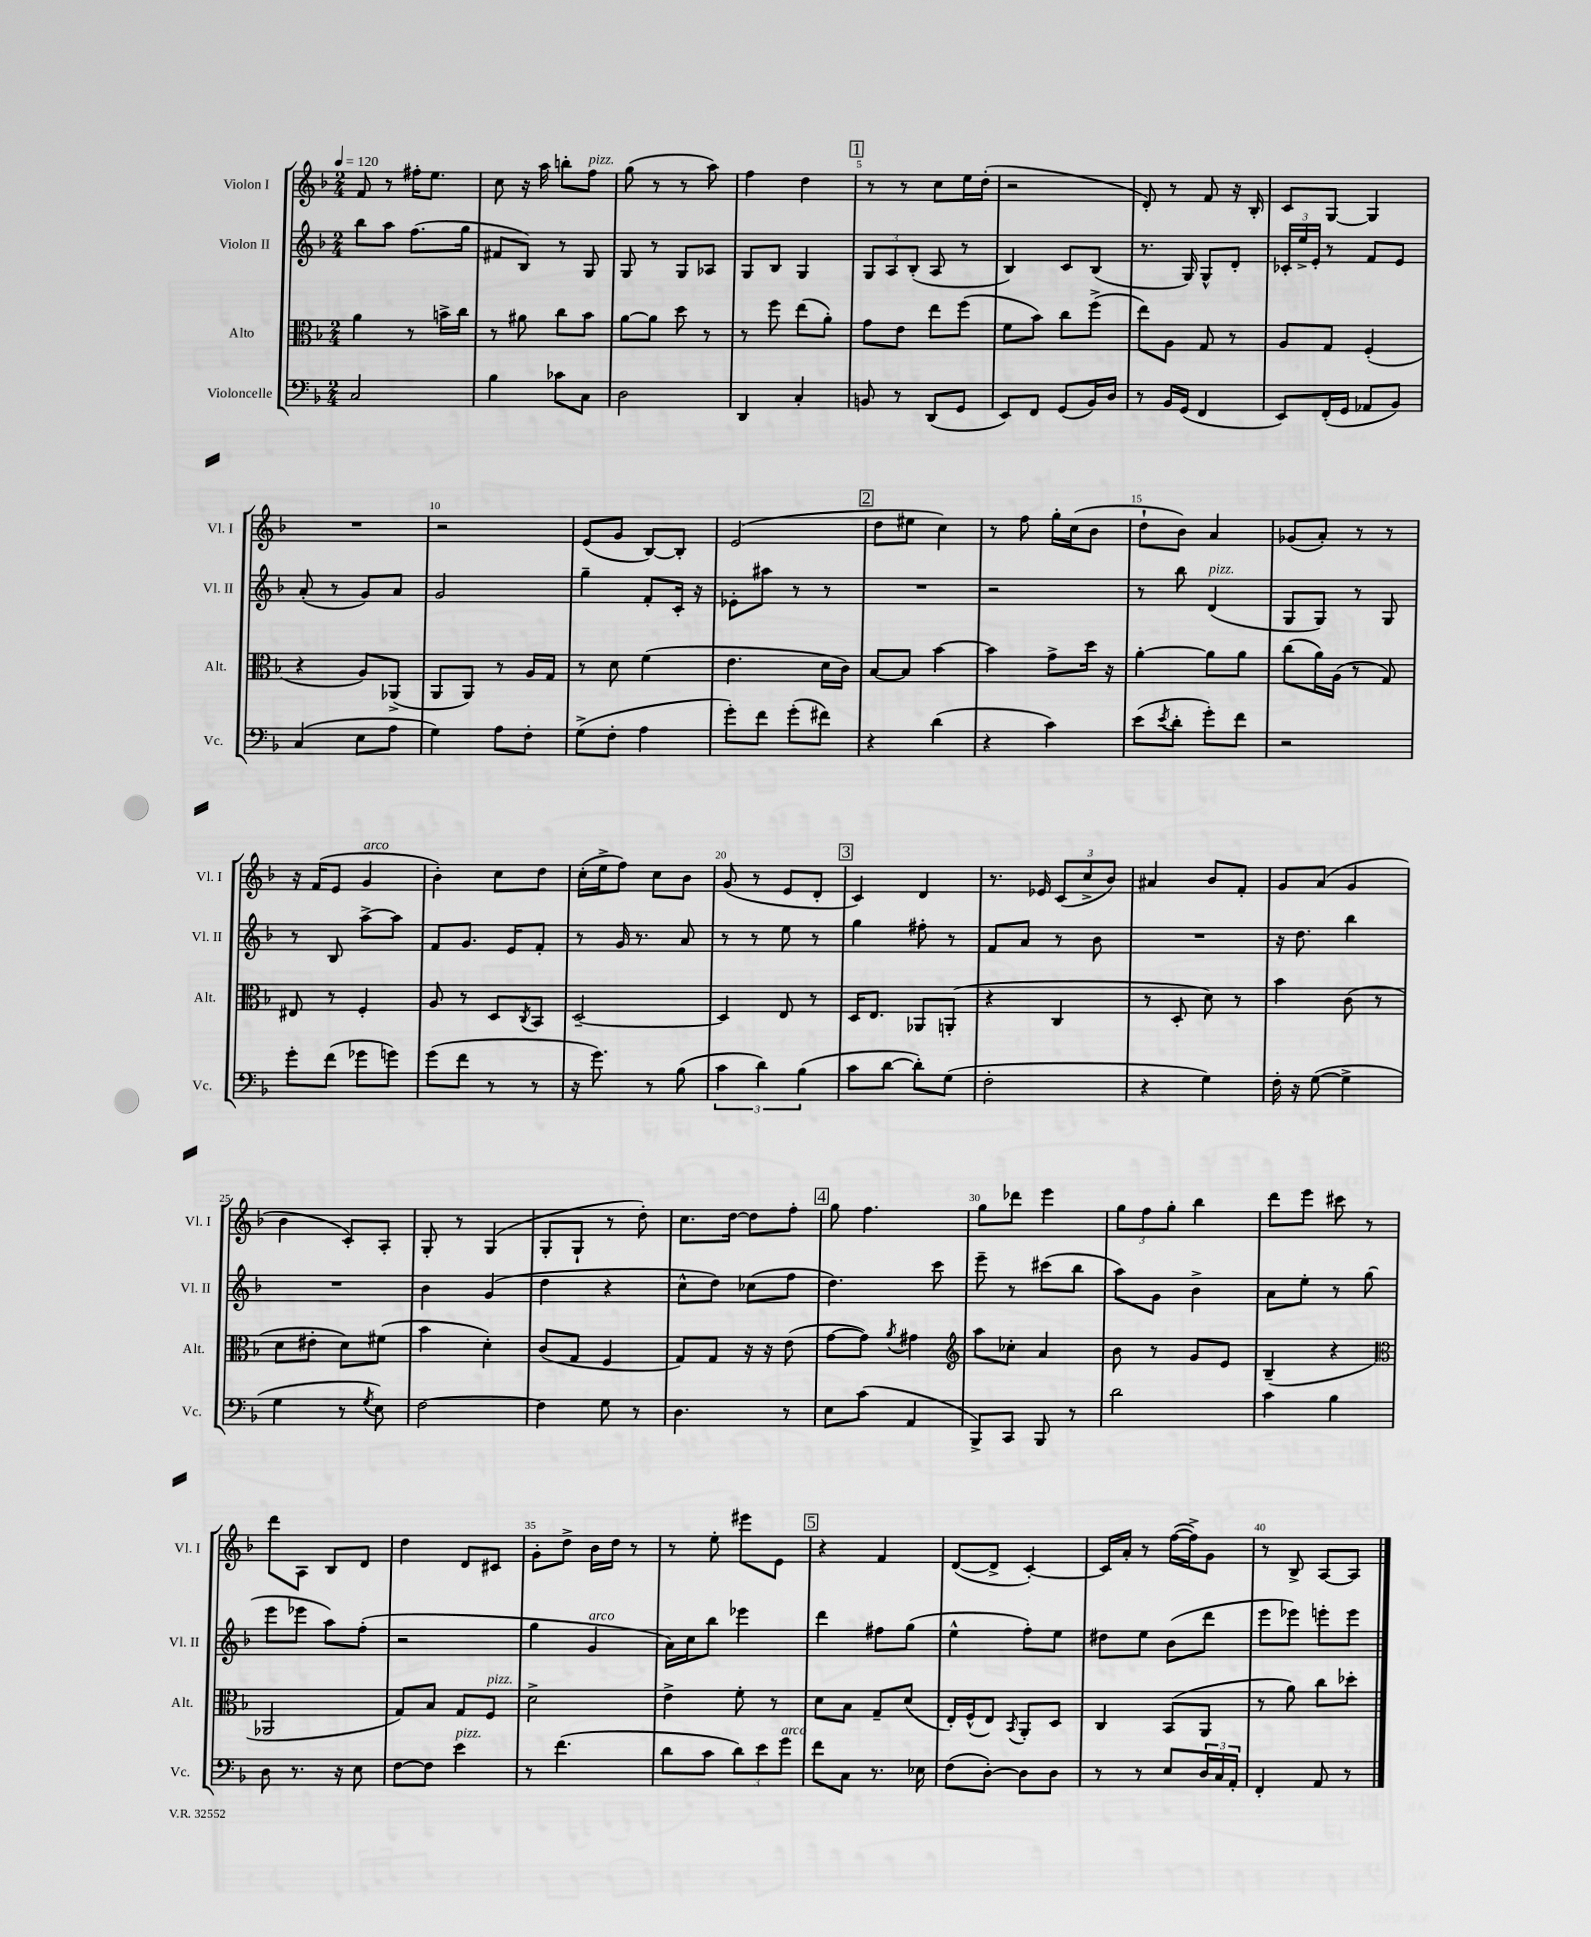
<<
\new StaffGroup <<
\new Staff = "s0" \with { instrumentName = "Violon I" shortInstrumentName = "Vl. I" } {
    \clef treble \key f \major \numericTimeSignature \time 2/4 \tempo 4 = 120
    f'8 r8 fis''16-. e''8. |
    c''8 r16 a''16 b''8-. f''8^\markup { \italic "pizz." } |
    g''8( r8 r8 a''8) |
    f''4 d''4 |
    \mark \markup { \box "1" } r8 r8 c''8 e''16 d''16-.( |
    r2 |
    d'8-.) r8 f'8 r16 bes16-. |
    c'8 g8~ g4 |
    R2 |
    r2 |
    e'8( g'8 bes8~) bes8-. |
    e'2( |
    \mark \markup { \box "2" } d''8 eis''8 c''4) |
    r8 f''8 g''16-. c''16( bes'8 |
    d''8-! bes'8) a'4 |
    ges'8( a'8-.) r8 r8 |
    r16 f'16( e'8 g'4^\markup { \italic "arco" } |
    bes'4-.) c''8 d''8 |
    c''16-.( e''16-> f''8) c''8 bes'8 |
    g'8( r8 e'8 d'8-. |
    \mark \markup { \box "3" } c'4) d'4 |
    r8. ees'16 \tuplet 3/2 { c'8( c''8-> bes'8) } |
    ais'4 bes'8 f'8-. |
    g'8 a'8( g'4 |
    bes'4 c'8-.) a8-. |
    g8-. r8 g4( |
    g8-. g8-! r8 d''8-.) |
    c''8. d''16~ d''8 f''8-. |
    \mark \markup { \box "4" } g''8 f''4. |
    g''8 des'''8 e'''4 |
    \tuplet 3/2 { g''8 f''8 g''8-. } bes''4 |
    d'''8 e'''8 cis'''8 r8 |
    d'''8 a8 bes8 d'8 |
    d''4 d'8 cis'8 |
    g'8-. d''8-> bes'16 d''16 r8 |
    r8 e''8-. eis'''8 e'8 |
    \mark \markup { \box "5" } r4 f'4 |
    d'8~( d'8-> c'4~-.) |
    c'16 a'16-. r8 f''16~( f''16->) g'8 |
    r8 bes8-> a8~ a8 \bar "|." |
}
\new Staff = "s1" \with { instrumentName = "Violon II" shortInstrumentName = "Vl. II" } {
    \clef treble \key f \major \numericTimeSignature \time 2/4
    bes''8 a''8 f''8.( g''16 |
    fis'8 bes8) r8 g8 |
    g8 r8 g8 aes8 |
    g8 bes8 g4 |
    \mark \markup { \box "1" } \tuplet 3/2 { g8 a8 bes8-.( } a8 r8 |
    bes4) c'8 bes8( |
    r8. g16) g8-^ d'8-. |
    \tuplet 3/2 { ces'16-. e''16-> e'16-. } r8 f'8 e'8 |
    a'8-.( r8 g'8) a'8 |
    g'2 |
    g''4-- f'8-. c'16-. r16 |
    ees'8-. ais''8 r8 r8 |
    \mark \markup { \box "2" } R2 |
    r2 |
    r8 bes''8 d'4^\markup { \italic "pizz." }( |
    g8 g8) r8 g8 |
    r8 bes8 a''8~-> a''8 |
    f'8 g'8. e'16 f'8-. |
    r8 g'16 r8. a'8 |
    r8 r8 e''8 r8 |
    \mark \markup { \box "3" } g''4 fis''8-. r8 |
    f'8 a'8 r8 bes'8 |
    R2 |
    r16 d''8. bes''4 |
    R2 |
    bes'4 g'4( |
    d''4 r4 |
    c''8-^ d''8) ces''8( f''8 |
    \mark \markup { \box "4" } d''4.) c'''8 |
    e'''8-- r8 cis'''8( bes''8 |
    a''8) g'8 bes'4-> |
    a'8 e''8-. r8 g''8( |
    e'''8 ees'''8 a''8) f''8-.( |
    r2 |
    g''4 g'4^\markup { \italic "arco" } |
    a'16) c''16 bes''8 ees'''4 |
    \mark \markup { \box "5" } d'''4 fis''8 g''8( |
    e''4-^ f''8-.) e''8 |
    dis''8 e''8 bes'8( d'''8 |
    e'''8 ees'''8) e'''8-. e'''8 \bar "|." |
}
\new Staff = "s2" \with { instrumentName = "Alto" shortInstrumentName = "Alt." } {
    \clef alto \key f \major \numericTimeSignature \time 2/4
    a'4 r8 b'16-> c''16 |
    r8 ais'8 c''8 bes'8 |
    a'8~ a'8 d''8 r8 |
    r8 f''8 e''8( a'8-.) |
    \mark \markup { \box "1" } g'8 e'8 e''8 f''8( |
    f'8 bes'8) c''8 f''8->( |
    e''8) a8 g8 r8 |
    a8 g8 f4-.( |
    r4 a8) aes,8->( |
    a,8 a,8) r8 a16 g16 |
    r8 d'8 f'4( |
    e'4. d'16 c'16) |
    \mark \markup { \box "2" } bes8~ bes8 bes'4~ |
    bes'4 g'8-> d''16 r16 |
    a'4~-. a'8 a'8 |
    c''8( a'16) a16( r8 g8) |
    eis8 r8 f4-. |
    a8 r8 d8 \acciaccatura { c8 } bes,8 |
    d2~-- |
    d4 e8 r8 |
    \mark \markup { \box "3" } d16 e8. aes,8 a,8-.( |
    r4 c4 |
    r8 d8-. d'8) r8 |
    bes'4 c'8( r8 |
    d'8 eis'8-. d'8) fis'8( |
    bes'4 d'4-.) |
    c'8( g8 f4 |
    g8) g8 r16 r16 e'8( |
    \mark \markup { \box "4" } g'8~ g'8) \acciaccatura { a'8 } gis'4 |
    \clef treble a''8 ces''8-. a'4 |
    bes'8 r8 g'8 e'8 |
    bes4--( r4 |
    \clef alto aes,2 |
    g8) bes8 g8 f8^\markup { \italic "pizz." } |
    d'2-> |
    e'4-> f'8-. r8 |
    \mark \markup { \box "5" } d'8 bes8 g8-- d'8( |
    e16-.) f16-^( e8) \acciaccatura { bes,8 } a,8-. d8 |
    c4 bes,8( a,8 |
    r8 a'8) c''8 des''8-. \bar "|." |
}
\new Staff = "s3" \with { instrumentName = "Violoncelle" shortInstrumentName = "Vc." } {
    \clef bass \key f \major \numericTimeSignature \time 2/4
    c2 |
    bes4 ces'8 c8 |
    d2 |
    d,4 c4-. |
    \mark \markup { \box "1" } b,8 r8 d,8( g,8 |
    e,8) f,8 g,8( bes,16) d16 |
    r8 bes,16 g,16( f,4 |
    e,8) f,16-.( g,16 aes,8 bes,8) |
    c4( e8 a8 |
    g4) a8 f8-. |
    g8->( f8-. a4 |
    g'8-.) f'8 g'8-.( fis'8) |
    \mark \markup { \box "2" } r4 d'4( |
    r4 c'4) |
    e'8( \acciaccatura { e'8 } d'8-. g'8-.) f'8 |
    r2 |
    g'8-. f'8( ges'8 g'8) |
    g'8( f'8 r8 r8 |
    r16 g'8.) r8 bes8( |
    \tuplet 3/2 { c'4 d'4) bes4( } |
    \mark \markup { \box "3" } c'8 d'8~ d'8-.) g8( |
    f2-. |
    r4 g4) |
    f16-. r16 g8~( g4-> |
    g4 r8 \acciaccatura { g8 } e8) |
    f2~ |
    f4 g8 r8 |
    d4. r8 |
    \mark \markup { \box "4" } e8 c'8( a,4 |
    bes,,8->) c,8 bes,,8 r8 |
    d'2 |
    c'4 bes4 |
    d8 r8. r16 e8 |
    f8~ f8 e'4^\markup { \italic "pizz." } |
    r8 f'4.( |
    d'8 c'8 \tuplet 3/2 { d'8) e'8 g'8^\markup { \italic "arco" } } |
    \mark \markup { \box "5" } f'8 c8 r8. ees16 |
    f8( d8~-.) d8 d8 |
    r8 r8 e8 \tuplet 3/2 { d16 c16 a,16-. } |
    f,4-. a,8 r8 \bar "|." |
}
>>
>>
\layout { \context { \Score \override BarNumber.break-visibility = ##(#f #t #t) barNumberVisibility = #(every-nth-bar-number-visible 5) } }
